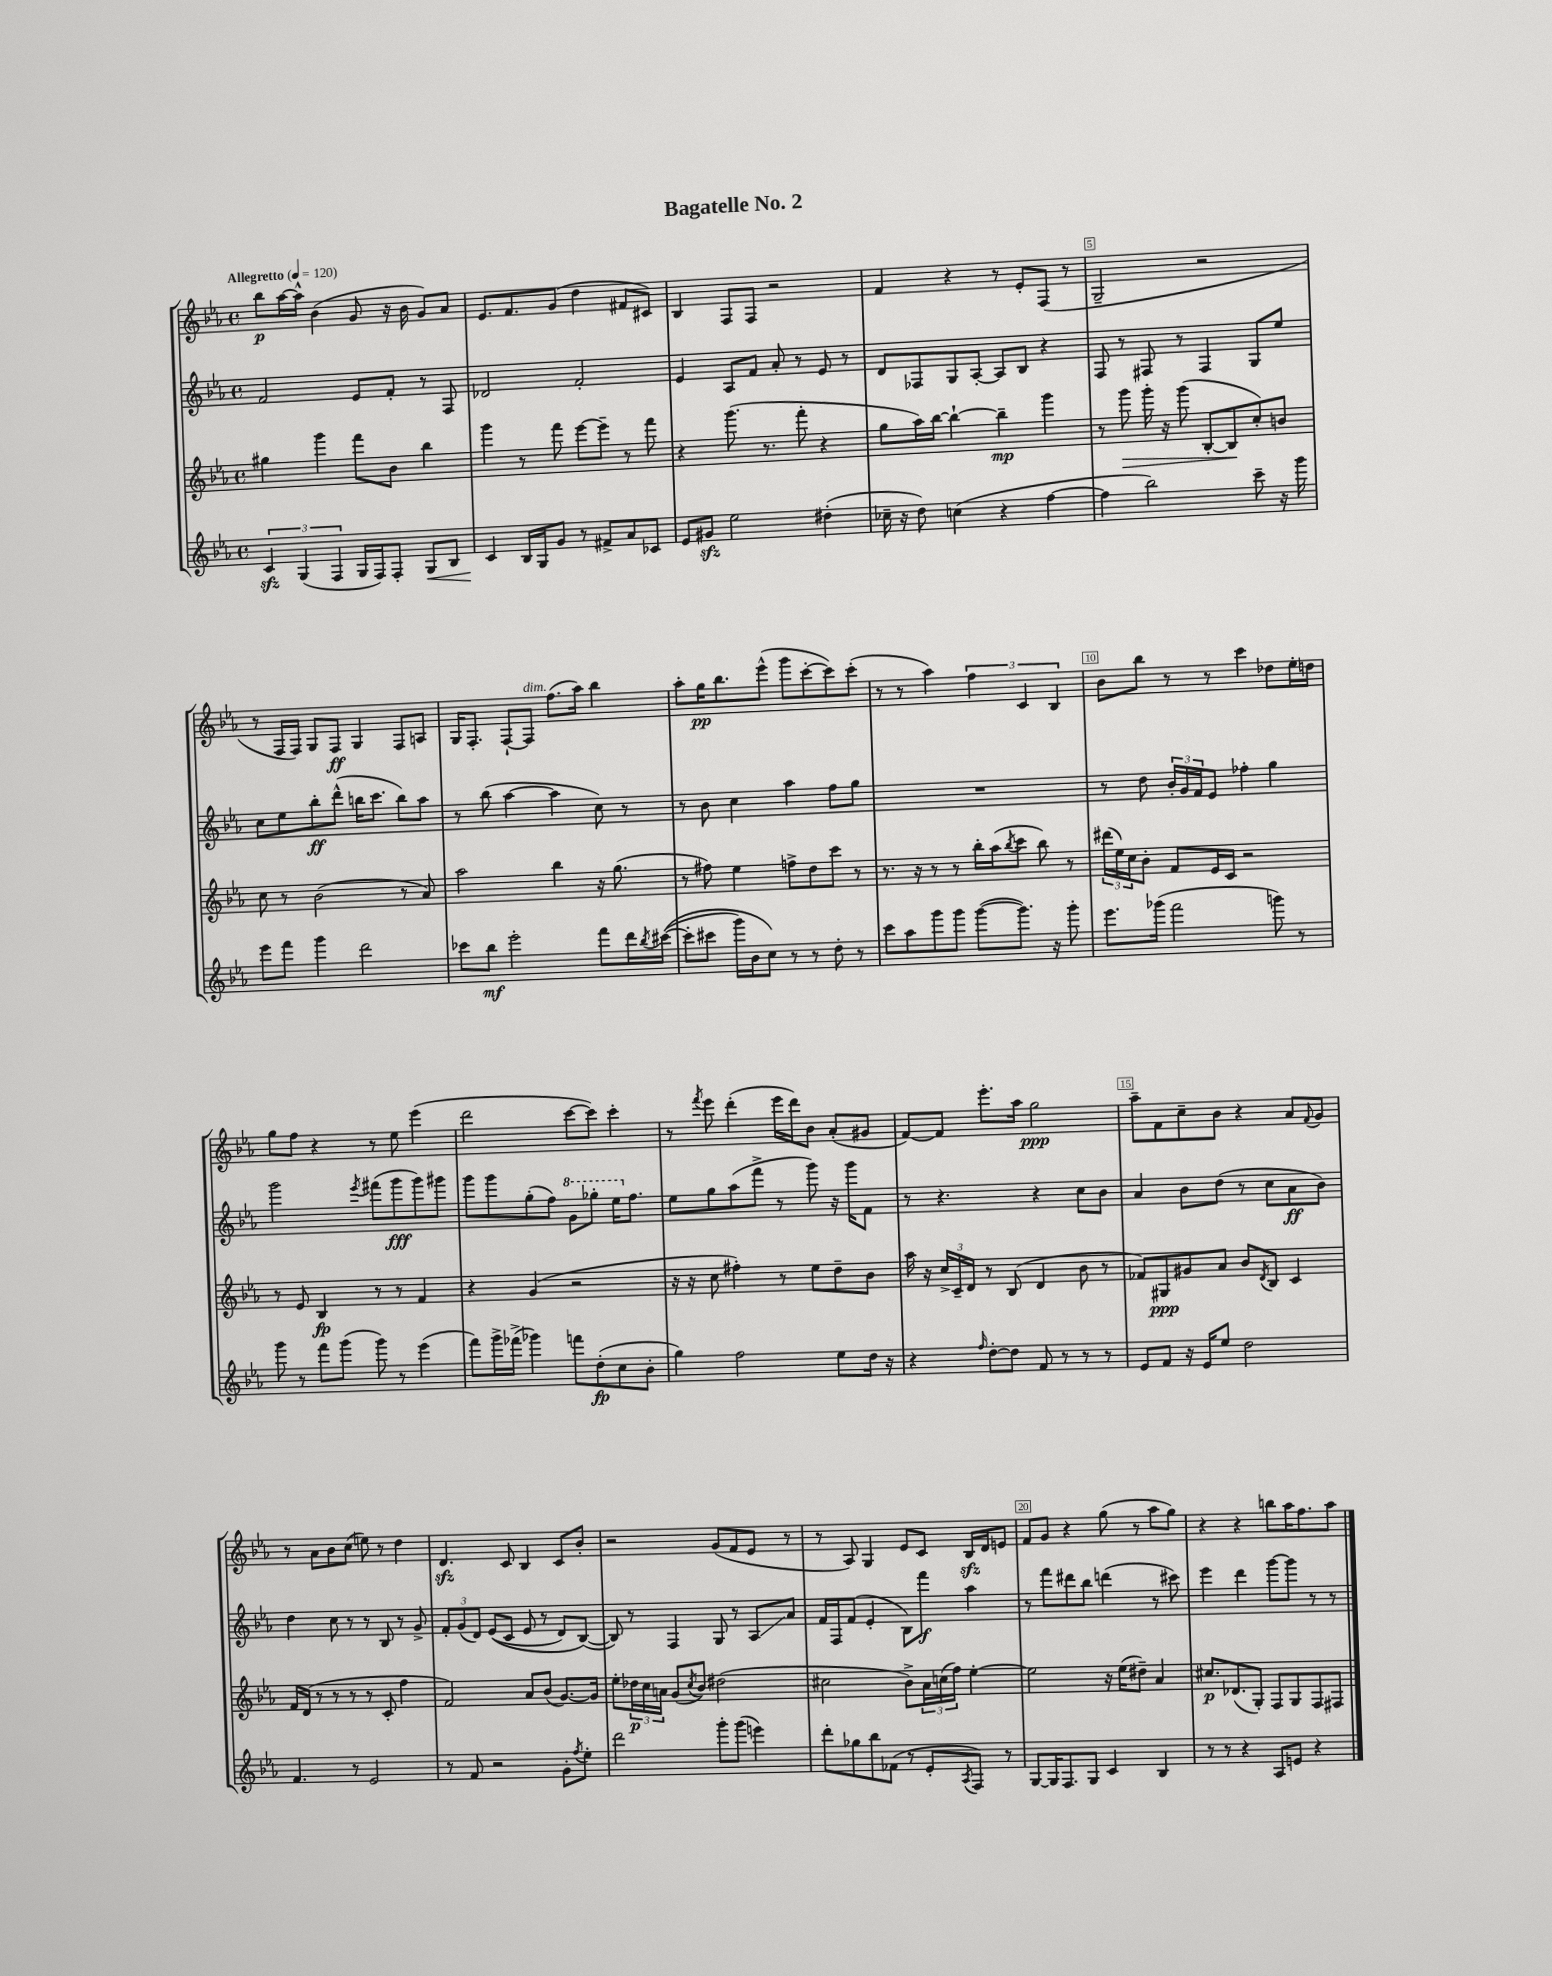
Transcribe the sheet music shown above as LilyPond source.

\header { title = "Bagatelle No. 2" }
<<
\new StaffGroup <<
\new Staff = "s0" {
    \clef treble \key ees \major \defaultTimeSignature \time 4/4 \tempo "Allegretto" 4 = 120
    bes''8\p aes''16~ aes''16-^ bes'4( g'8 r16 bes'16 g'8) aes'8 |
    ees'8. f'8. g'8( d''4 fis'8 cis'8) |
    bes4 f8 f8 r2 |
    f'4 r4 r8 ees'8-. f8( r8 |
    g2-- r2 |
    r8 f16 f16) g8 f8\ff g4 f8 a8 |
    g16 f8.-. f8~-! f8^\markup { \italic "dim." } f''8.( aes''16) bes''4 |
    aes''8-. g''16\pp bes''8. ees'''8-^( g'''8 c'''8~-. c'''8) c'''8-.( |
    r8 r8 aes''4) \tuplet 3/2 { f''4 c'4 bes4 } |
    bes'8 bes''8 r8 r8 c'''4 des''8 ees''16-. d''16 |
    g''8 f''8 r4 r8 ees''8 ees'''4( |
    d'''2 c'''8~ c'''8) c'''4-. |
    r8 \acciaccatura { f'''8 } ees'''8 d'''4-.( ees'''16 d'''16) bes'8 aes'8-.( gis'8 |
    f'8~) f'8 ees'''8.-. aes''16 g''2\ppp |
    aes''8-- f'8 c''8-- bes'8 r4 aes'8 \appoggiatura { f'8 } g'8 |
    r8 aes'8 bes'8 c''8( e''8) r8 d''4 |
    d'4.\sfz c'8 bes4 c'8 bes'8-. |
    r2 g'8( f'8 ees'8 r8 |
    r8 aes8) g4 ees'8 c'8 bes16\sfz d'16 e'8 |
    f'8 g'8 r4 g''8( r8 aes''8 g''8) |
    r4 r4 b''8 aes''16 f''8. aes''8 \bar "|." |
}
\new Staff = "s1" {
    \clef treble \key ees \major \defaultTimeSignature \time 4/4
    f'2 ees'8 f'8-. r8 f8 |
    des'2 f'2-. |
    ees'4 aes8 f'8 aes'8-. r8 ees'8 r8 |
    d'8 fes8 g8 aes8~-. aes8 bes8 r4 |
    f8 r8 fis8 r8 fis4 g8 ees''8 |
    c''8 ees''8 bes''8-.\ff d'''8-^( b''16 c'''8. b''8) aes''8 |
    r8 bes''8( aes''4~ aes''4 c''8) r8 |
    r8 bes'8 c''4 aes''4 f''8 g''8 |
    R1 |
    r8 d''8 \tuplet 3/2 { bes'16-. g'16 f'16 } ees'8 fes''4-. g''4 |
    g'''2 \acciaccatura { ees'''8 } fis'''8( g'''8\fff g'''8) gis'''8 |
    g'''8 g'''8 g''8-.( f''8) \ottava #1 g''8 ges'''8-. ees'''16 \ottava #0 f''8. |
    ees''8 g''8 aes''8( f'''8-> r8 g'''8) r16 g'''16 f'8 |
    r8 r4. r4 c''8 bes'8 |
    aes'4 bes'8 d''8( r8 c''8 aes'8\ff bes'8) |
    d''4 c''8 r8 r8 bes8 r8 g'8-> |
    \tuplet 3/2 { f'8-. g'8( d'8) } ees'8(\( c'8 ees'8 r8 d'8) bes8~(\) |
    bes8) r8 f4 g8 r8 aes8\glissando aes'8 |
    f'16 f16 f'8( ees'4-. bes8) f'''8\f aes''4 |
    r8 f'''8 dis'''8 bes''8 d'''4( r8 cis'''8) |
    ees'''4 d'''4 g'''8~ g'''8 r8 r8 \bar "|." |
}
\new Staff = "s2" {
    \clef treble \key ees \major \defaultTimeSignature \time 4/4
    gis''4 g'''4 f'''8 bes'8 bes''4 |
    g'''4 r8 f'''8 ees'''8~ ees'''8-- r8 f'''8 |
    r4 g'''8.( r8. f'''8-. r4 |
    g''8 aes''16) bes''16~ bes''4~-! bes''4--\mp g'''4 |
    r8 g'''8\> g'''16-. r16 g'''8( bes8~-. bes8\! c''8-.) b'8 |
    c''8 r8 bes'2( r8 aes'8) |
    aes''2 bes''4 r16 g''8.( |
    r8 fis''8) ees''4 f''8-> d''8 c'''8 r8 |
    r8. r16 r8 r8 bes''16-. aes''16( \acciaccatura { bes''8 } c'''8 bes''8) r8 |
    \tuplet 3/2 { dis'''16( ees''16) c''16 } bes'8-. f'8 ees'16 c'16 r2 |
    r8 ees'8 bes4\fp r8 r8 f'4 |
    r4 g'4( r2 |
    r16 r16 c''8 fis''4-.) r8 ees''8 d''8-- bes'8 |
    aes''16 r16 \tuplet 3/2 { c''16-> c'16-- d'16 } r8 bes8( d'4 bes'8 r8 |
    fes'8) gis8\ppp gis'8 aes'8 bes'8 \acciaccatura { d'8 } bes8 c'4 |
    f'16 d'16( r8 r8 r8 r8 c'8-. f''4 |
    f'2) aes'8 bes'8( g'8.~) g'16 |
    ees''8-. \tuplet 3/2 { des''16\p c''16 a'16 } g'8( \acciaccatura { c''8 } bes'8) dis''2( |
    cis''2 bes'8->) \tuplet 3/2 { aes'16 c''16( f''16) } ees''4~-. |
    ees''2 r16 ees''16( dis''8--) aes'4 |
    cis''8.\p des'8.( g8-.) f8 g8 f8 fis8 \bar "|." |
}
\new Staff = "s3" {
    \clef treble \key ees \major \defaultTimeSignature \time 4/4
    \tuplet 3/2 { c'4\sfz g4( f4 } g16 f16) f8-. g8\< bes8 |
    c'4\! bes16 g16 g'8 r8 fis'8-> aes'8 ces'8 |
    ees'8 gis'8\sfz ees''2 dis''4-.( |
    ces''16-- r16 d''8) c''4( r4 f''4~ |
    f''4 bes''2) c'''8-- r16 g'''16 |
    ees'''8 f'''8 g'''4 d'''2 |
    ces'''8 bes''8\mf ees'''2-. f'''8 d'''16 \acciaccatura { bes''8 } cis'''16~(\( |
    cis'''8-. cis'''8 g'''16) bes'16 c''8\) r8 r8 d''8-. r8 |
    c'''8 aes''8 g'''8 g'''8 g'''8~( g'''8.) r16 g'''8-. |
    ees'''8. ges'''16( f'''2 g'''8) r8 |
    g'''8 r8 f'''8 g'''8( g'''8) r8 ees'''4( |
    f'''8) g'''16-> fes'''16->( ges'''4) f'''8 d''8-.\fp( c''8 bes'8-. |
    g''4) f''2 ees''8 d''16 r16 |
    r4 \grace { f''16 } d''8~-. d''8 f'8 r8 r8 r8 |
    ees'8 f'8 r16 ees'16 ees''8 d''2 |
    f'4. r8 ees'2 |
    r8 f'8 r2 g'8-. \acciaccatura { f''8 } ees''8-. |
    d'''2 g'''8-. g'''8( e'''4) |
    d'''8-. ges''8 bes''8 fes'8( r8 ees'8-. \acciaccatura { aes8 } f8) r8 |
    g8~ g16 f8. g8 c'4 bes4 |
    r8 r8 r4 aes8 e'8 r4 \bar "|." |
}
>>
>>
\layout { \context { \Score \override BarNumber.break-visibility = ##(#f #t #t) barNumberVisibility = #(every-nth-bar-number-visible 5) \override BarNumber.stencil = #(make-stencil-boxer 0.1 0.3 ly:text-interface::print) } }
